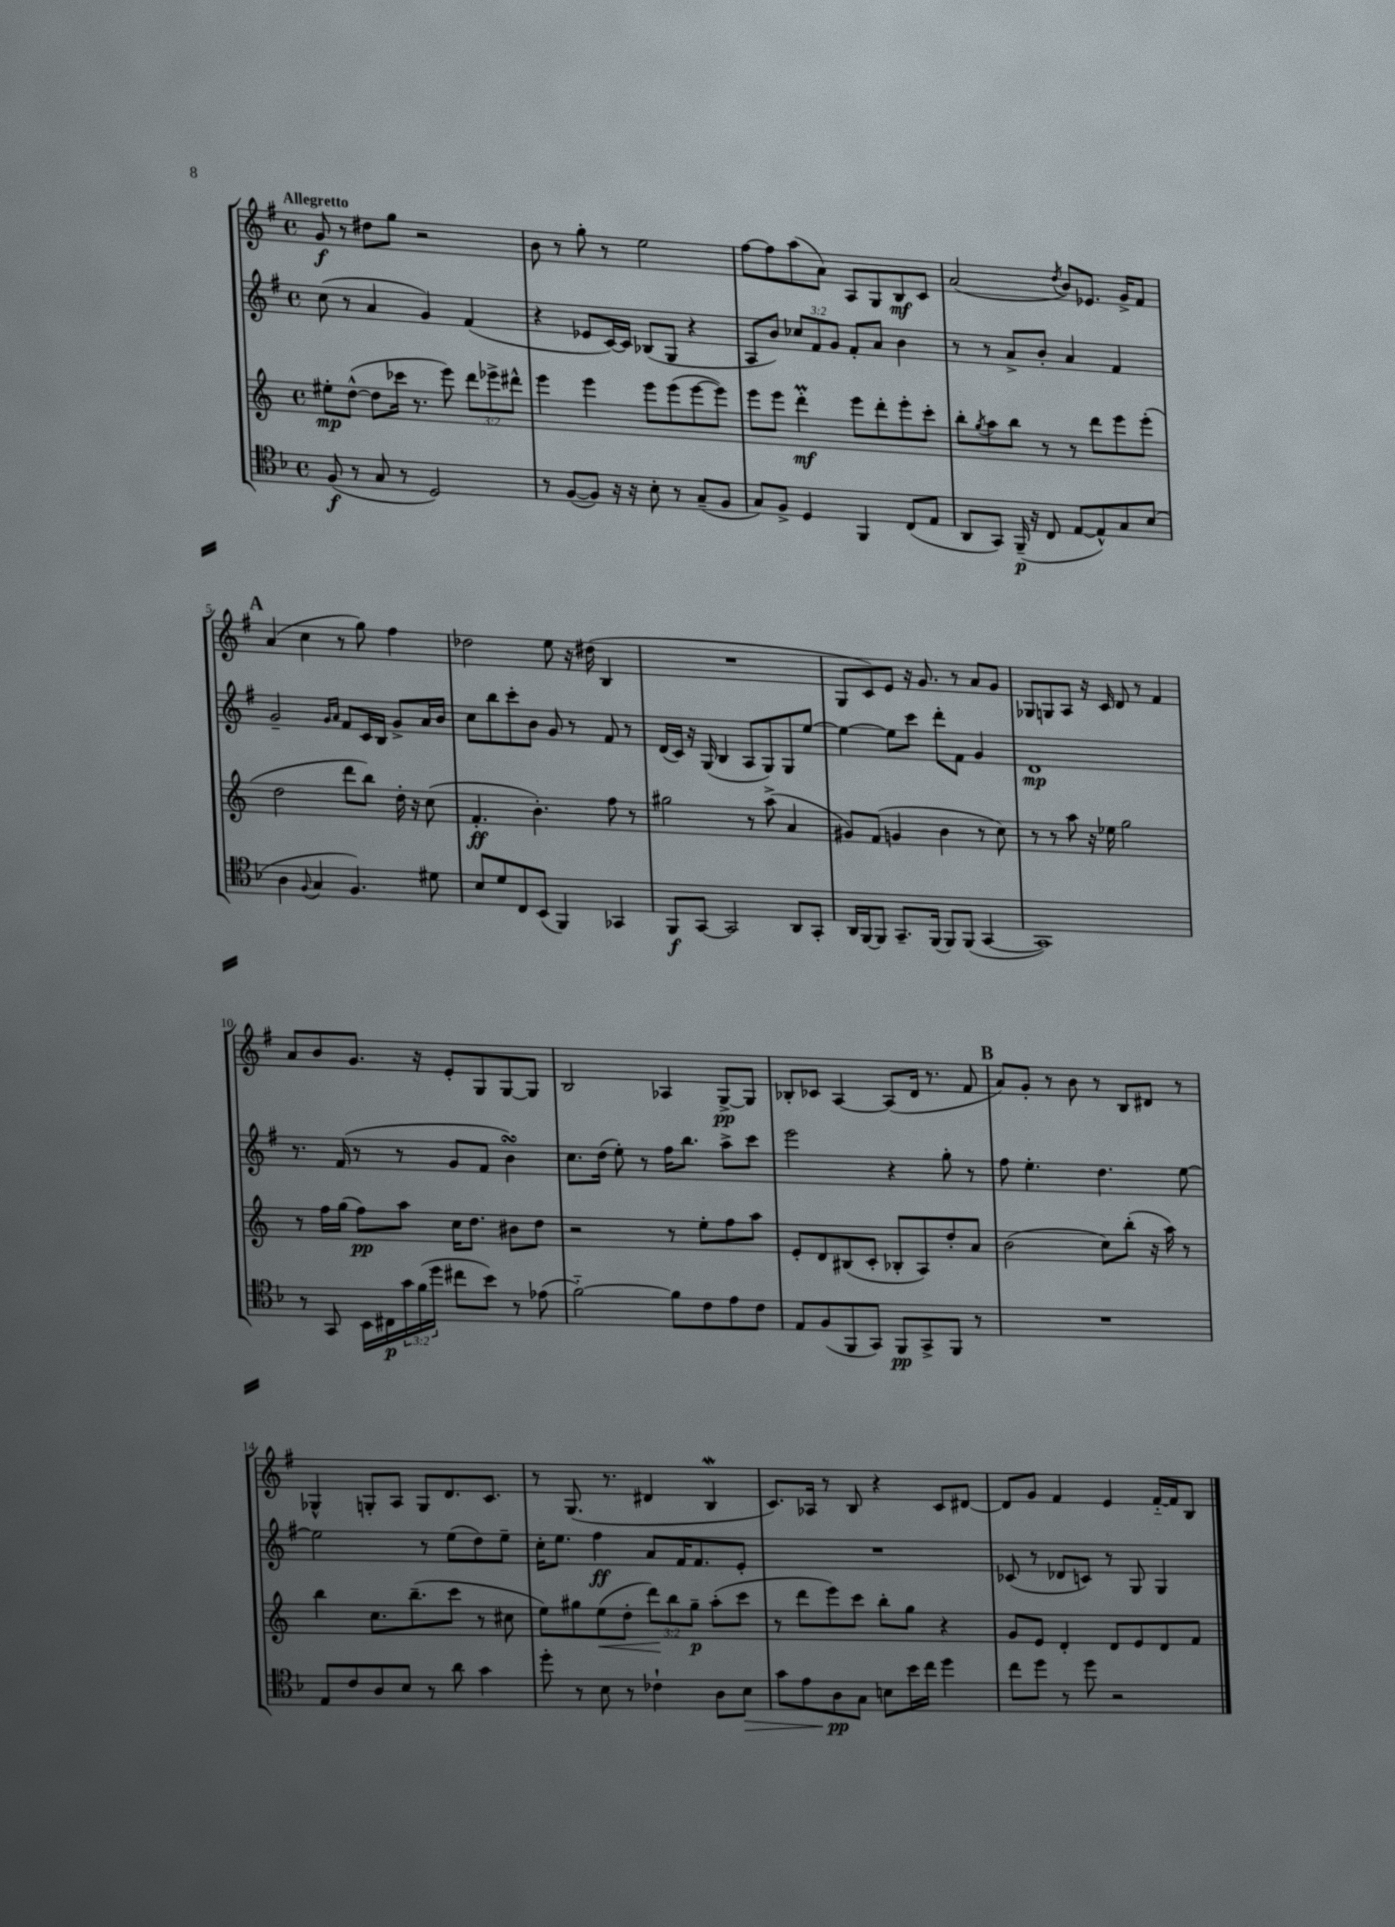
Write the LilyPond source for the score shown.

<<
\new StaffGroup <<
\new Staff = "s0" {
    \clef treble \key g \major \defaultTimeSignature \time 4/4 \tempo "Allegretto"
    g'8\f r8 dis''8 g''8 r2 |
    b'8 r8 g''8-. r8 e''2 |
    fis''8~ fis''8 a''8( a'8) a8 g8 b8\mf c'8 |
    a'2( \acciaccatura { d''8 } b'8) ees'8. g'16-> fis'8 |
    \mark \markup { \bold "A" } a'4( c''4 r8 g''8) fis''4 |
    des''2 e''8 r16 dis''16( b4 |
    R1 |
    g8 c'8) e'8 r16 g'8. r8 a'8 g'8 |
    ges8 g8 a8 r16 c'16 d'8 r8 fis'4 |
    a'8 b'8 g'8. r16 e'8-. g8 g8~ g8 |
    b2 aes4 g8~->\pp g8 |
    bes8-. ces'8 a4~ a8( d'16 r8. fis'8 |
    \mark \markup { \bold "B" } a'8) g'8-. r8 b'8 r8 b8 dis'8 r8 |
    ges4-^ g8-. a8 g8 d'8. c'8. |
    r8 g8.( r8. dis'4 b4\mordent |
    c'8.) aes16 r8 b8 r4 c'8 dis'8~ |
    dis'8 g'8 fis'4 e'4 fis'16~-_ fis'16 b8 \bar "|." |
}
\new Staff = "s1" {
    \clef treble \key g \major \defaultTimeSignature \time 4/4 \override Staff.TupletNumber.text = #tuplet-number::calc-fraction-text
    c''8( r8 a'4 g'4) fis'4( |
    r4 ees'8 c'16~) c'16 bes8( g8 r4 |
    a8 b'8) \tuplet 3/2 { ces''8 fis'8 g'8 } fis'8-. a'8 b'4 |
    r8 r8 a'8-> b'8-. a'4 fis'4 |
    \mark \markup { \bold "A" } g'2-- \grace { g'16 a'16 } fis'8 c'16 b16 g'8-> a'16 b'16 |
    c''8 b''8 c'''8-. b'8 g'8 r8 fis'8 r8 |
    d'16( c'16) r16 g16( b4 a8 g8) g8 e''8~ |
    e''4~ e''8 c'''8 d'''8-. fis'8 g'4 |
    d'1\mp |
    r8. fis'16( r8 r8 g'8 fis'8 b'4\turn) |
    c''8. d''16( e''8-.) r8 fis''16 b''8. a''8-> c'''8 |
    e'''2 r4 g''8-. r8 |
    \mark \markup { \bold "B" } fis''8 e''4.-. d''4. e''8~ |
    e''2 r8 e''8( d''8) e''8-- |
    c''16-. e''8. fis''4\ff a'8 fis'16 fis'8. e'8-. |
    R1 |
    ces'8( r8 des'8 c'8) r8 g8 g4 \bar "|." |
}
\new Staff = "s2" {
    \clef treble \key c \major \defaultTimeSignature \time 4/4 \override Staff.TupletNumber.text = #tuplet-number::calc-fraction-text
    eis''8-.\mp d''8~-^( d''8 ces'''16 r8. e'''8) \tuplet 3/2 { d'''8 ees'''8-> dis'''8-^ } |
    e'''4 e'''4 e'''8 e'''8( e'''8~ e'''8) |
    e'''8 e'''8 d'''4-.\prall\mf e'''8 d'''8-. e'''8-. c'''8-. |
    b''8-. \acciaccatura { g''8 } a''8 b''8 r8 r8 d'''8 e'''8 e'''8-.( |
    \mark \markup { \bold "A" } d''2 d'''8 b''8) d''16-. r16 c''8( |
    f'4.-.\ff b'4.-.) f''8 r8 |
    gis''2 r8 a''8->( a'4 |
    gis'8) f'8( g'4 b'4 r8 c''8) |
    r8 r8 a''8 r16 ees''16 g''2 |
    r8 f''16 g''16( f''8\pp) a''8 c''16 d''8. bis'8 d''8 |
    r2 r8 e''8-. f''8 a''8 |
    e'8-. d'8 bis8( c'8-. bes8-. a8) d''8-. a'8 |
    \mark \markup { \bold "B" } b'2( c''8) b''8-.( r16 a''16) r8 |
    b''4 c''8. b''8.--( c'''8 r8 cis''8 |
    e''8) gis''8 e''8\<( d''8-. \tuplet 3/2 { d'''8\!) b''8 gis''8--\p } a''8-.( c'''8 |
    r8 d'''8 e'''8) c'''8 b''8-. g''8 r4 |
    g'8 e'8 d'4-. d'8 e'8 d'8 f'8 \bar "|." |
}
\new Staff = "s3" {
    \clef tenor \key f \major \defaultTimeSignature \time 4/4 \override Staff.TupletNumber.text = #tuplet-number::calc-fraction-text
    f8\f( r8 g8 r8 d2) |
    r8 f8~( f8) r16 r16 bes8-. r8 g8--( f8 |
    g8) f8-> d4 f,4 c8( e8 |
    a,8 g,8) f,16--\p( r16 c8 e8~ e8-^) g8 bes8( |
    \mark \markup { \bold "A" } a4 \appoggiatura { f8 } g4 f4.) dis'8 |
    bes8 d'8 c8 bes,8( f,4) ges,4 |
    f,8\f g,8~ g,2 a,8 g,8-. |
    a,16 f,16~ f,8 g,8.-- f,16( f,8) f,8( g,4~ |
    g,1) |
    r8 g,8 bes,16 cis16\p \tuplet 3/2 { g'16 f'16( d''16 } cis''8 bes'8) r8 ees'8( |
    f'2~-_) f'8 c'8 e'8 c'8 |
    e8 f8( f,8 g,8) f,8\pp g,8-> f,8 r8 |
    \mark \markup { \bold "B" } R1 |
    e8 c'8 a8 bes8 r8 a'8 g'4 |
    d''8-. r8 bes8 r8 ces'4-! a8 bes8\> |
    g'8 e'8 a8\pp\! g8 b8 bes'16 c''16 d''4 |
    c''8 d''8 r8 d''8 r2 \bar "|." |
}
>>
>>
